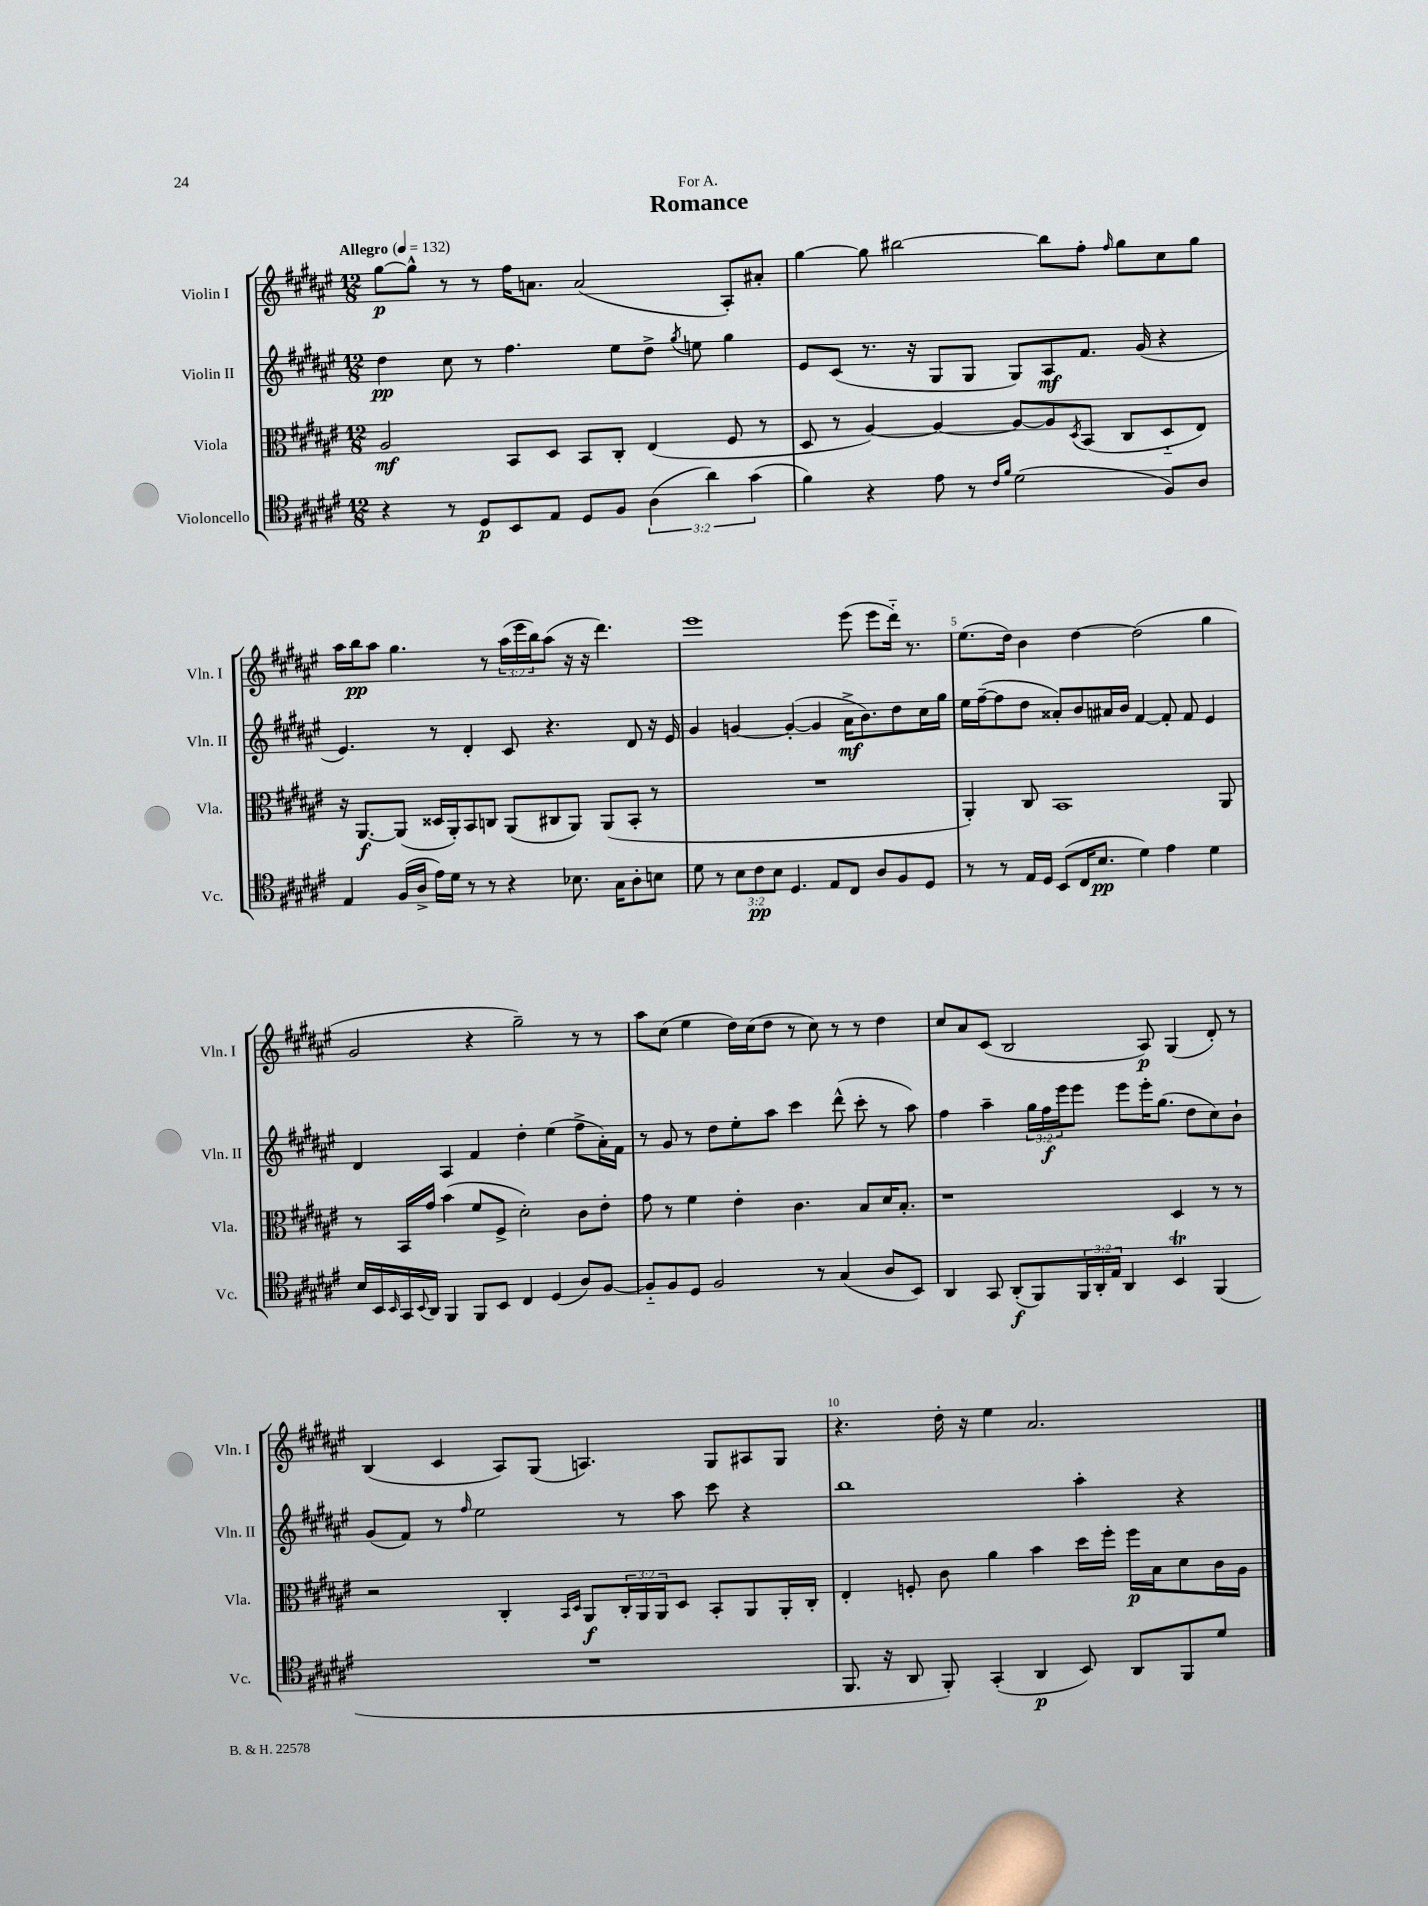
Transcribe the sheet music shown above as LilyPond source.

\header { title = "Romance" dedication = "For A." }
<<
\new StaffGroup <<
\new Staff = "s0" \with { instrumentName = "Violin I" shortInstrumentName = "Vln. I" } {
    \clef treble \key fis \major \numericTimeSignature \time 12/8 \override Staff.TupletNumber.text = #tuplet-number::calc-fraction-text \tempo "Allegro" 4 = 132
    gis''8~\p gis''8-^ r8 r8 fis''16 a'8. a'2( ais8-.) ais'8-. |
    gis''4~ gis''8 bis''2~ bis''8 fis''8-. \grace { fis''16 } gis''8 cis''8 gis''8 |
    ais''16 b''16\pp ais''8 gis''4. r8 \tuplet 3/2 { ais''16( eis'''16 b''16) } ais''8( r16 r16 dis'''4.) |
    eis'''1 eis'''8( eis'''8 dis'''16-_) r8. |
    eis''8.( dis''16) b'4 dis''4~ dis''2( gis''4 |
    gis'2 r4 gis''2--) r8 r8 |
    ais''8 cis''8( eis''4 dis''16) cis''16( dis''8 r8 cis''8) r8 r8 dis''4 |
    cis''8 ais'8 cis'8( b2 ais8\p) gis4( dis'8-.) r8 |
    b4( cis'4 ais8) gis8( a4.) gis8 ais8 gis8 |
    r4. dis''16-. r16 eis''4 ais'2. \bar "|." |
}
\new Staff = "s1" \with { instrumentName = "Violin II" shortInstrumentName = "Vln. II" } {
    \clef treble \key fis \major \numericTimeSignature \time 12/8 \override Staff.TupletNumber.text = #tuplet-number::calc-fraction-text
    dis''4\pp cis''8 r8 fis''4. eis''8 dis''8-> \acciaccatura { gis''8 } e''8 gis''4 |
    eis'8 cis'8( r8. r16 gis8 gis8 gis8) ais8\mf fis'8. gis'16( r4 |
    eis'4.) r8 dis'4-. cis'8 r4. dis'8 r16 eis'16 |
    gis'4 g'4~ g'4~-.( g'4 ais'16->\mf b'8.) dis''8 cis''16 gis''16 |
    eis''16 fis''16~--( fis''8 dis''8 aisis'8-.) b'8 ais'16 b'16 fis'4~ fis'8-. fis'8 eis'4 |
    dis'4 ais4 fis'4 dis''4-. eis''4( fis''8-> ais'16-.) fis'16 |
    r8 gis'8 r8 dis''8 eis''8-. ais''8 cis'''4 dis'''8-^( cis'''8-. r8 ais''8) |
    fis''4 ais''4-- \tuplet 3/2 { gis''16 fis''16\f eis'''16 } eis'''8 eis'''8 eis'''16-. gis''8.( dis''8 cis''8) b'8-! |
    gis'8( fis'8) r8 \grace { fis''16 } eis''2 r8 ais''8 cis'''8 r4 |
    b''1 ais''4-. r4 \bar "|." |
}
\new Staff = "s2" \with { instrumentName = "Viola" shortInstrumentName = "Vla." } {
    \clef alto \key fis \major \numericTimeSignature \time 12/8 \override Staff.TupletNumber.text = #tuplet-number::calc-fraction-text
    ais2\mf b,8 dis8 b,8 cis8-. eis4( fis8 r8 |
    dis8 r8 ais4~) ais4~ ais8~ ais8 \acciaccatura { dis8 } b,8( cis8 dis8-_ eis8) |
    r16 ais,8.~\f ais,8( disis16 ais,16-.) b,8 c8 ais,8( cis8 ais,8) ais,8( b,8-. r8 |
    R1. |
    ais,4-.) cis8 b,1 ais,8 |
    r8 b,16 gis'16 b'4( fis'8 fis8-> dis'2-.) cis'8 eis'8-. |
    gis'8 r8 fis'4 eis'4-. cis'4. b8 dis'16 b8.-. |
    r1 dis4 r8 r8 |
    r2 cis4-. \grace { b,16 dis16 } ais,8\f \tuplet 3/2 { cis16-. ais,16 ais,16 } dis8 b,8-. ais,8 ais,16-. cis16-. |
    eis4-. f8-. cis'8 ais'4 b'4 dis''16 fis''16-. fis''16\p b16 dis'8 cis'16 ais16 \bar "|." |
}
\new Staff = "s3" \with { instrumentName = "Violoncello" shortInstrumentName = "Vc." } {
    \clef tenor \key fis \major \numericTimeSignature \time 12/8 \override Staff.TupletNumber.text = #tuplet-number::calc-fraction-text
    r4 r8 dis8\p b,8 eis8 dis8 fis8 \tuplet 3/2 { ais4( ais'4) gis'4( } |
    fis'4) r4 eis'8 r8 \grace { cis'16 fis'16 } dis'2( fis8) ais8 |
    eis4 fis16( ais16-> eis'16) dis'16 r8 r8 r4 bes8. gis16 ais8-. b8 |
    dis'8 r8 \tuplet 3/2 { b8 cis'8\pp b8 } dis4. eis8 cis8 ais8 fis8 dis8 |
    r8 r8 eis16 dis16 b,8( cis16 b8.\pp dis'4) eis'4 dis'4 |
    b16 b,16 \grace { b,16 } gis,16 \appoggiatura { b,8 } ais,16 fis,4 fis,8 b,8 cis4 dis4( ais8) fis8~ |
    fis8-_ fis8 dis8 fis2 r8 gis4( ais8 b,8) |
    ais,4 gis,8 ais,8-.\f( fis,8) \tuplet 3/2 { fis,16 ais,16-. eis16 } ais,4 b,4\trill fis,4( |
    R1. |
    fis,8. r16 ais,8 fis,8-.) gis,4-.( ais,4\p b,8) ais,8 fis,8 dis'8 \bar "|." |
}
>>
>>
\layout { \context { \Score \override BarNumber.break-visibility = ##(#f #t #t) barNumberVisibility = #(every-nth-bar-number-visible 5) } }
